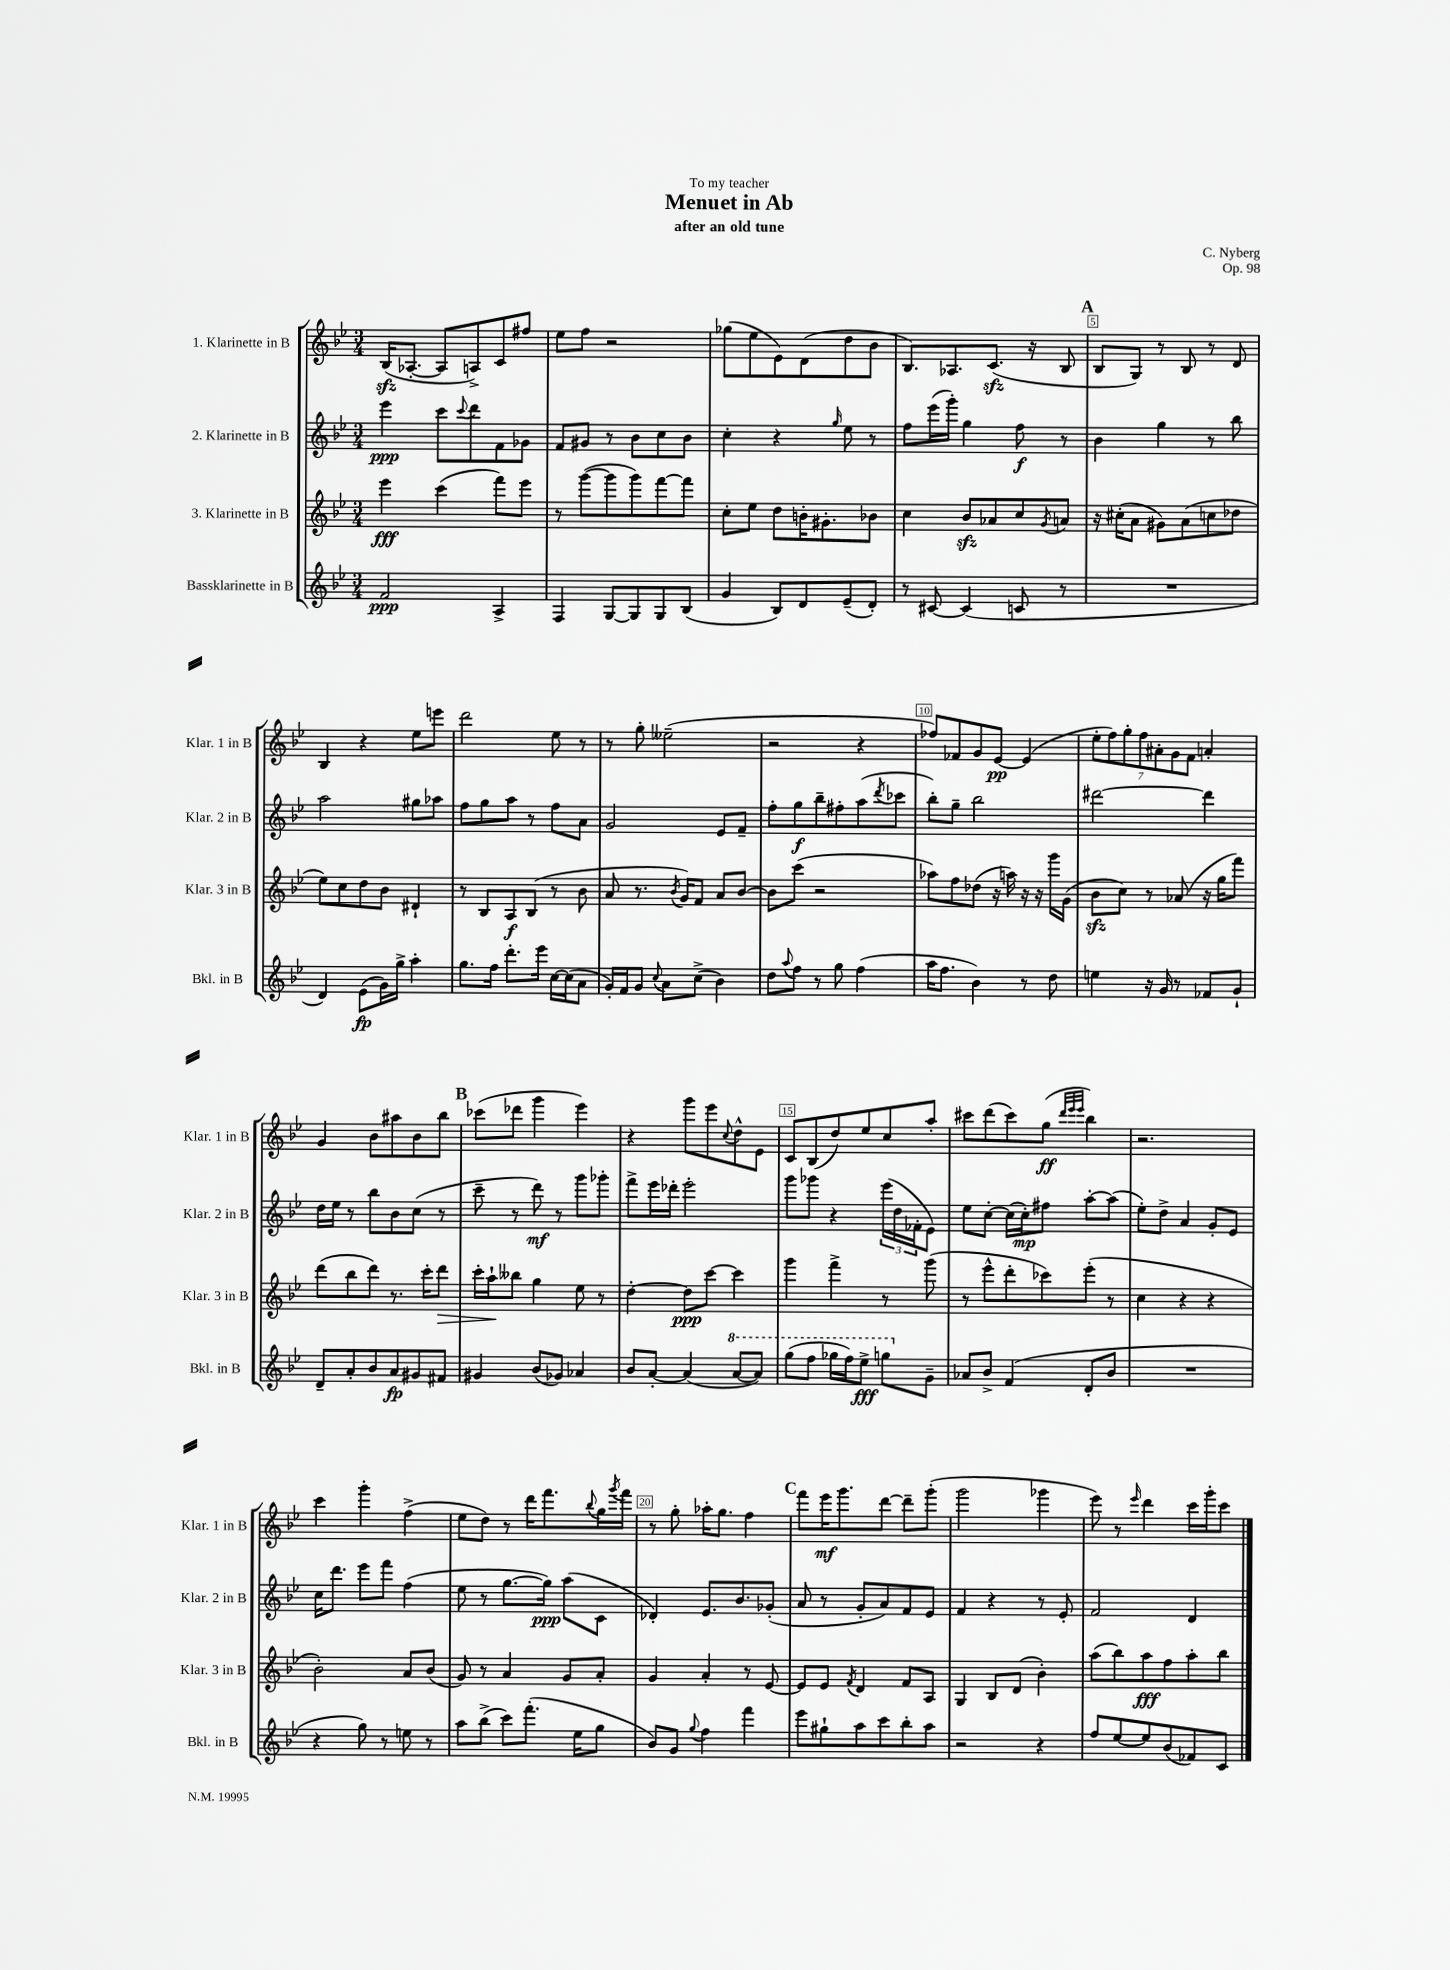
\header { title = "Menuet in Ab" composer = "C. Nyberg" subtitle = "after an old tune" dedication = "To my teacher" opus = "Op. 98" }
<<
\new StaffGroup <<
\new Staff = "s0" \with { instrumentName = "1. Klarinette in B" shortInstrumentName = "Klar. 1 in B" } {
    \clef treble \key bes \major \numericTimeSignature \time 3/4
    bes16\sfz( aes8.~-. aes8 a8->) c'8 fis''8 |
    ees''8 f''8 r2 |
    ges''8( ees''8 ees'8) d'8( d''8 bes'8 |
    bes8.) aes8. c'8.\sfz( r16 bes8 |
    \mark \markup { \bold "A" } bes8 g8) r8 bes8 r8 d'8 |
    bes4 r4 ees''8 e'''8 |
    d'''2 ees''8 r8 |
    r8 g''8-. eeses''2--( |
    r2 r4 |
    fes''8) fes'8 g'8 ees'8~\pp ees'4( |
    \tuplet 7/4 { ees''8-. f''8) g''8-. f''8 ais'8-. g'8 f'8 } a'4-. |
    g'4 bes'8 ais''8 bes'8 bes''8 |
    \mark \markup { \bold "B" } ces'''8( des'''8 g'''4 ees'''4) |
    r4 g'''8 ees'''8 \appoggiatura { c''8 } d''8-^ ees'8 |
    c'8 bes8( d''8) ees''8 c''8 a''8-. |
    cis'''8 d'''8( cis'''8) g''8\ff( \grace { d'''32 ees'''32 ees'''32 } bes''4) |
    r2. |
    c'''4 g'''4-. f''4->( |
    ees''8 d''8) r8 d'''16 f'''8. \appoggiatura { bes''8 } g''16 \acciaccatura { g'''8 } f'''16 |
    r8 g''8-. aes''16-. g''8. f''4 |
    \mark \markup { \bold "C" } f'''8 ees'''16\mf g'''8. d'''8~ d'''8-- g'''8-.( |
    g'''2 ges'''4 |
    ees'''8) r8 \grace { ees'''16 } d'''4 c'''16 g'''16-. c'''8 \bar "|." |
}
\new Staff = "s1" \with { instrumentName = "2. Klarinette in B" shortInstrumentName = "Klar. 2 in B" } {
    \clef treble \key bes \major \numericTimeSignature \time 3/4
    ees'''4\ppp c'''8 \appoggiatura { c'''8 } d'''8 f'8 ges'8 |
    f'8 gis'8 r8 bes'8 c''8 bes'8 |
    c''4-. r4 \grace { g''16 } ees''8 r8 |
    f''8 ees'''16( g'''16-.) g''4 f''8\f r8 |
    \mark \markup { \bold "A" } bes'4 g''4 r8 bes''8 |
    a''2 gis''8 aes''8 |
    f''8 g''8 a''8 r8 f''8 a'8 |
    g'2 ees'8 f'8-- |
    f''8-. g''8\f bes''8-- fis''8-. a''8( \acciaccatura { d'''8 } ces'''8 |
    bes''8-.) g''8-- bes''2 |
    dis'''2~ dis'''4 |
    d''16 ees''16 r8 bes''8 bes'8 c''8( r8 |
    \mark \markup { \bold "B" } c'''8-- r8 d'''8\mf) r8 g'''8 ges'''8-. |
    f'''8-> ees'''16 des'''16-. ees'''2-. |
    g'''8 ges'''8 r4 \tuplet 3/2 { ees'''16( d''16 fes'16-. } ees'8) |
    ees''8 c''8~-. c''16( c''16-.\mp) fis''8 a''8~-. a''8( |
    ees''8-.) d''8-> a'4 g'8-. ees'8 |
    c''16 d'''8. ees'''8 f'''8 f''4( |
    ees''8 r8 g''8.~ g''16\ppp) a''8( c'8 |
    des'4-.) ees'8. bes'8. ges'8-.( |
    \mark \markup { \bold "C" } a'8 r8 g'8-. a'8) f'8 ees'8 |
    f'4 r4 r8 ees'8-. |
    f'2 d'4 \bar "|." |
}
\new Staff = "s2" \with { instrumentName = "3. Klarinette in B" shortInstrumentName = "Klar. 3 in B" } {
    \clef treble \key bes \major \numericTimeSignature \time 3/4
    ees'''4\fff c'''4( f'''8) ees'''8 |
    r8 g'''8~( g'''8 g'''8) f'''8~ f'''8 |
    c''8-. ees''8 d''8 b'16-. gis'8.-. bes'8 |
    c''4 bes'8\sfz aes'8 c''8 \acciaccatura { g'8 } a'8 |
    \mark \markup { \bold "A" } r16 cis''16-.( a'8 gis'8) a'8( c''8 des''8 |
    ees''8) c''8 d''8 bes'8 dis'4-! |
    r8 bes8 a8\f bes8( r8 bes'8 |
    a'8 r8. \acciaccatura { bes'8 } g'16) f'8 a'8 bes'8~ |
    bes'8 c'''8( r2 |
    aes''8) f''8 des''8( r16 a''16) r16 r16 g'''16 g'16( |
    bes'8\sfz c''8) r8 aes'8( r16 g''16 f'''8) |
    d'''8( bes''8 d'''8) r8. c'''16-. d'''8\> |
    \mark \markup { \bold "B" } c'''16-. a''16-!\! beses''8 g''4 ees''8 r8 |
    d''4~-. d''8\ppp c'''8~ c'''4 |
    g'''4 f'''4-> r8 g'''8( |
    r8 ees'''8-^ d'''8-. ces'''8) ees'''8-.( r8 |
    c''4 r4 r4 |
    bes'2-.) a'8 bes'8( |
    g'8) r8 a'4 g'8 a'8-. |
    g'4 a'4-. r8 ees'8~ |
    \mark \markup { \bold "C" } ees'8 ees'8 \acciaccatura { f'8 } d'4 f'8 a8 |
    g4 bes8 d'8( bes'4-.) |
    a''8( bes''8) a''8\fff f''8 a''8-. bes''8 \bar "|." |
}
\new Staff = "s3" \with { instrumentName = "Bassklarinette in B" shortInstrumentName = "Bkl. in B" } {
    \clef treble \key bes \major \numericTimeSignature \time 3/4
    f'2\ppp a4-> |
    f4 g8~ g8 g8 bes8( |
    g'4 bes8) d'8 ees'8--( d'8-.) |
    r8 cis'8~ cis'4( c'8 r8 |
    \mark \markup { \bold "A" } R2. |
    d'4) ees'8\fp( g'16) g''16-> a''4-. |
    g''8. f''16 d'''8.-. ees'''16 c''16~ c''16( a'8 |
    g'16-.) f'16 g'8 \appoggiatura { c''8 } a'8 c''8->( bes'4) |
    d''8 \appoggiatura { a''8 } f''8 r8 g''8 f''4( |
    a''16 f''8. bes'4) r8 d''8 |
    e''4 r16 g'16 r8 fes'8 g'8-! |
    d'8-- a'8-. bes'8 a'8\fp gis'8 fis'8 |
    \mark \markup { \bold "B" } gis'4 bes'8( ges'8) aes'4 |
    bes'8 a'8~-. a'4( \ottava #1 a''8~ a''8) |
    g'''8( f'''8 ges'''16 f'''16) ees'''8->\fff g'''8 \ottava #0 g'8-- |
    aes'8 bes'8-> f'4( d'8-. bes'8 |
    R2. |
    r4 g''8) r8 e''8 r8 |
    a''8 bes''8->( c'''8) f'''8.-.( ees''16 g''8 |
    bes'8) g'8 \appoggiatura { g''8 } f''4 f'''4 |
    \mark \markup { \bold "C" } ees'''8 gis''8-! a''8 c'''8 bes''8-. a''8 |
    r2 r4 |
    f''8 ees''8~ ees''8 bes'8( fes'8) c'8 \bar "|." |
}
>>
>>
\layout { \context { \Score \override BarNumber.break-visibility = ##(#f #t #t) barNumberVisibility = #(every-nth-bar-number-visible 5) \override BarNumber.stencil = #(make-stencil-boxer 0.1 0.3 ly:text-interface::print) } }
